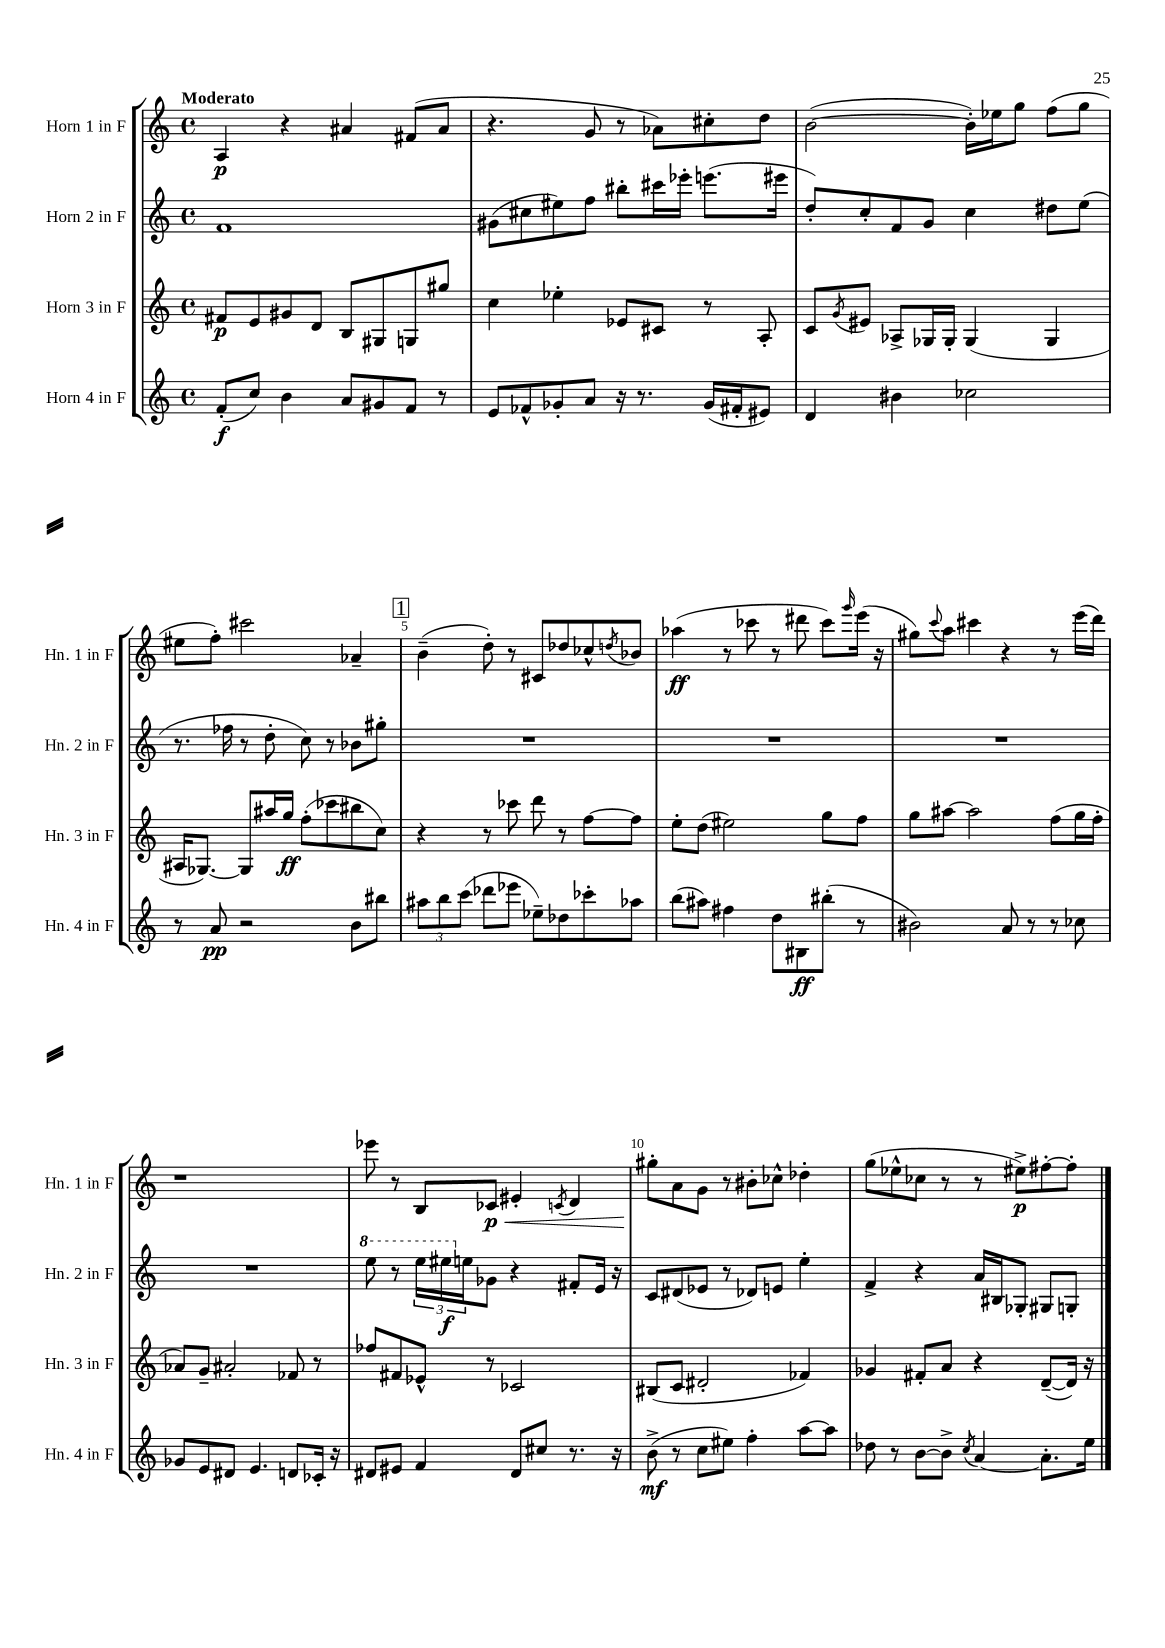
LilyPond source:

<<
\new StaffGroup <<
\new Staff = "s0" \with { instrumentName = "Horn 1 in F" shortInstrumentName = "Hn. 1 in F" } {
    \clef treble \key c \major \defaultTimeSignature \time 4/4 \tempo "Moderato"
    a4\p r4 ais'4 fis'8( ais'8 |
    r4. g'8 r8 aes'8) cis''8-. d''8 |
    b'2~( b'16-.) ees''16 g''8 f''8( g''8 |
    eis''8 f''8-.) cis'''2 aes'4-- |
    \mark \markup { \box "1" } b'4--( d''8-.) r8 cis'8 des''8 ces''8-^ \acciaccatura { d''8 } bes'8 |
    aes''4\ff( r8 ces'''8 r8 dis'''8 ces'''8) \grace { g'''16 } e'''16( r16 |
    gis''8) \appoggiatura { c'''8 } a''8 cis'''4 r4 r8 e'''16( d'''16) |
    r1 |
    ees'''8 r8 b8 ces'8\p\< eis'4-. \acciaccatura { c'8 } d'4 |
    gis''8-.\! a'8 g'8 r8 bis'8-. ces''8-^ des''4-. |
    g''8( ees''8-^ ces''8 r8 r8 eis''8->\p) fis''8~-. fis''8-. \bar "|." |
}
\new Staff = "s1" \with { instrumentName = "Horn 2 in F" shortInstrumentName = "Hn. 2 in F" } {
    \clef treble \key c \major \defaultTimeSignature \time 4/4
    f'1 |
    gis'8( cis''8 eis''8) f''8 bis''8-. cis'''16 ees'''16-. e'''8.( eis'''16 |
    d''8-.) c''8-. f'8 g'8 c''4 dis''8 e''8( |
    r8. fes''16 r8 d''8-. c''8) r8 bes'8 gis''8-. |
    \mark \markup { \box "1" } R1 |
    R1 |
    R1 |
    R1 |
    \ottava #1 e'''8 r8 \tuplet 3/2 { e'''16 eis'''16\f \ottava #0 e''!16 } ges'8 r4 fis'8-. e'16 r16 |
    c'8 dis'8( ees'8 r8 des'8) e'8 e''4-. |
    f'4-> r4 a'16 bis16 ges8-. gis8 g8-. \bar "|." |
}
\new Staff = "s2" \with { instrumentName = "Horn 3 in F" shortInstrumentName = "Hn. 3 in F" } {
    \clef treble \key c \major \defaultTimeSignature \time 4/4
    fis'8\p e'8 gis'8 d'8 b8 gis8 g8 gis''8 |
    c''4 ees''4-. ees'8 cis'8 r8 a8-. |
    c'8 \acciaccatura { g'8 } eis'8 aes8-> ges16 ges16-. ges4( ges4 |
    ais16 ges8.~) ges8 ais''16 g''16\ff f''8-.( ces'''8 bis''8 c''8) |
    \mark \markup { \box "1" } r4 r8 ces'''8 d'''8 r8 f''8~ f''8 |
    e''8-. d''8( eis''2) g''8 f''8 |
    g''8 ais''8~ ais''2 f''8( g''16 f''16-. |
    aes'8) g'8-- ais'2-. fes'8 r8 |
    fes''8 fis'8 ees'8-^ r8 ces'2 |
    bis8( c'8 dis'2-. fes'4) |
    ges'4 fis'8-. a'8 r4 d'8~--( d'16) r16 \bar "|." |
}
\new Staff = "s3" \with { instrumentName = "Horn 4 in F" shortInstrumentName = "Hn. 4 in F" } {
    \clef treble \key c \major \defaultTimeSignature \time 4/4
    f'8-.\f( c''8) b'4 a'8 gis'8 f'8 r8 |
    e'8 fes'8-^ ges'8-. a'8 r16 r8. ges'16( fis'16-. eis'8) |
    d'4 bis'4 ces''2 |
    r8 a'8\pp r2 b'8 bis''8 |
    \mark \markup { \box "1" } \tuplet 3/2 { ais''8 b''8 c'''8( } des'''8 ees'''8 ees''8--) des''8 ces'''8-. aes''8 |
    b''8( ais''8) fis''4 d''8 bis8\ff bis''8-.( r8 |
    bis'2) a'8 r8 r8 ces''8 |
    ges'8 e'8 dis'8 e'4. d'8 ces'16-. r16 |
    dis'8 eis'8 f'4 dis'8 cis''8 r8. r16 |
    b'8->\mf( r8 c''8 eis''8) f''4-. a''8~ a''8 |
    des''8 r8 b'8~ b'8-> \acciaccatura { c''8 } a'4~ a'8.-. e''16 \bar "|." |
}
>>
>>
\layout { \context { \Score \override BarNumber.break-visibility = ##(#f #t #t) barNumberVisibility = #(every-nth-bar-number-visible 5) } }
